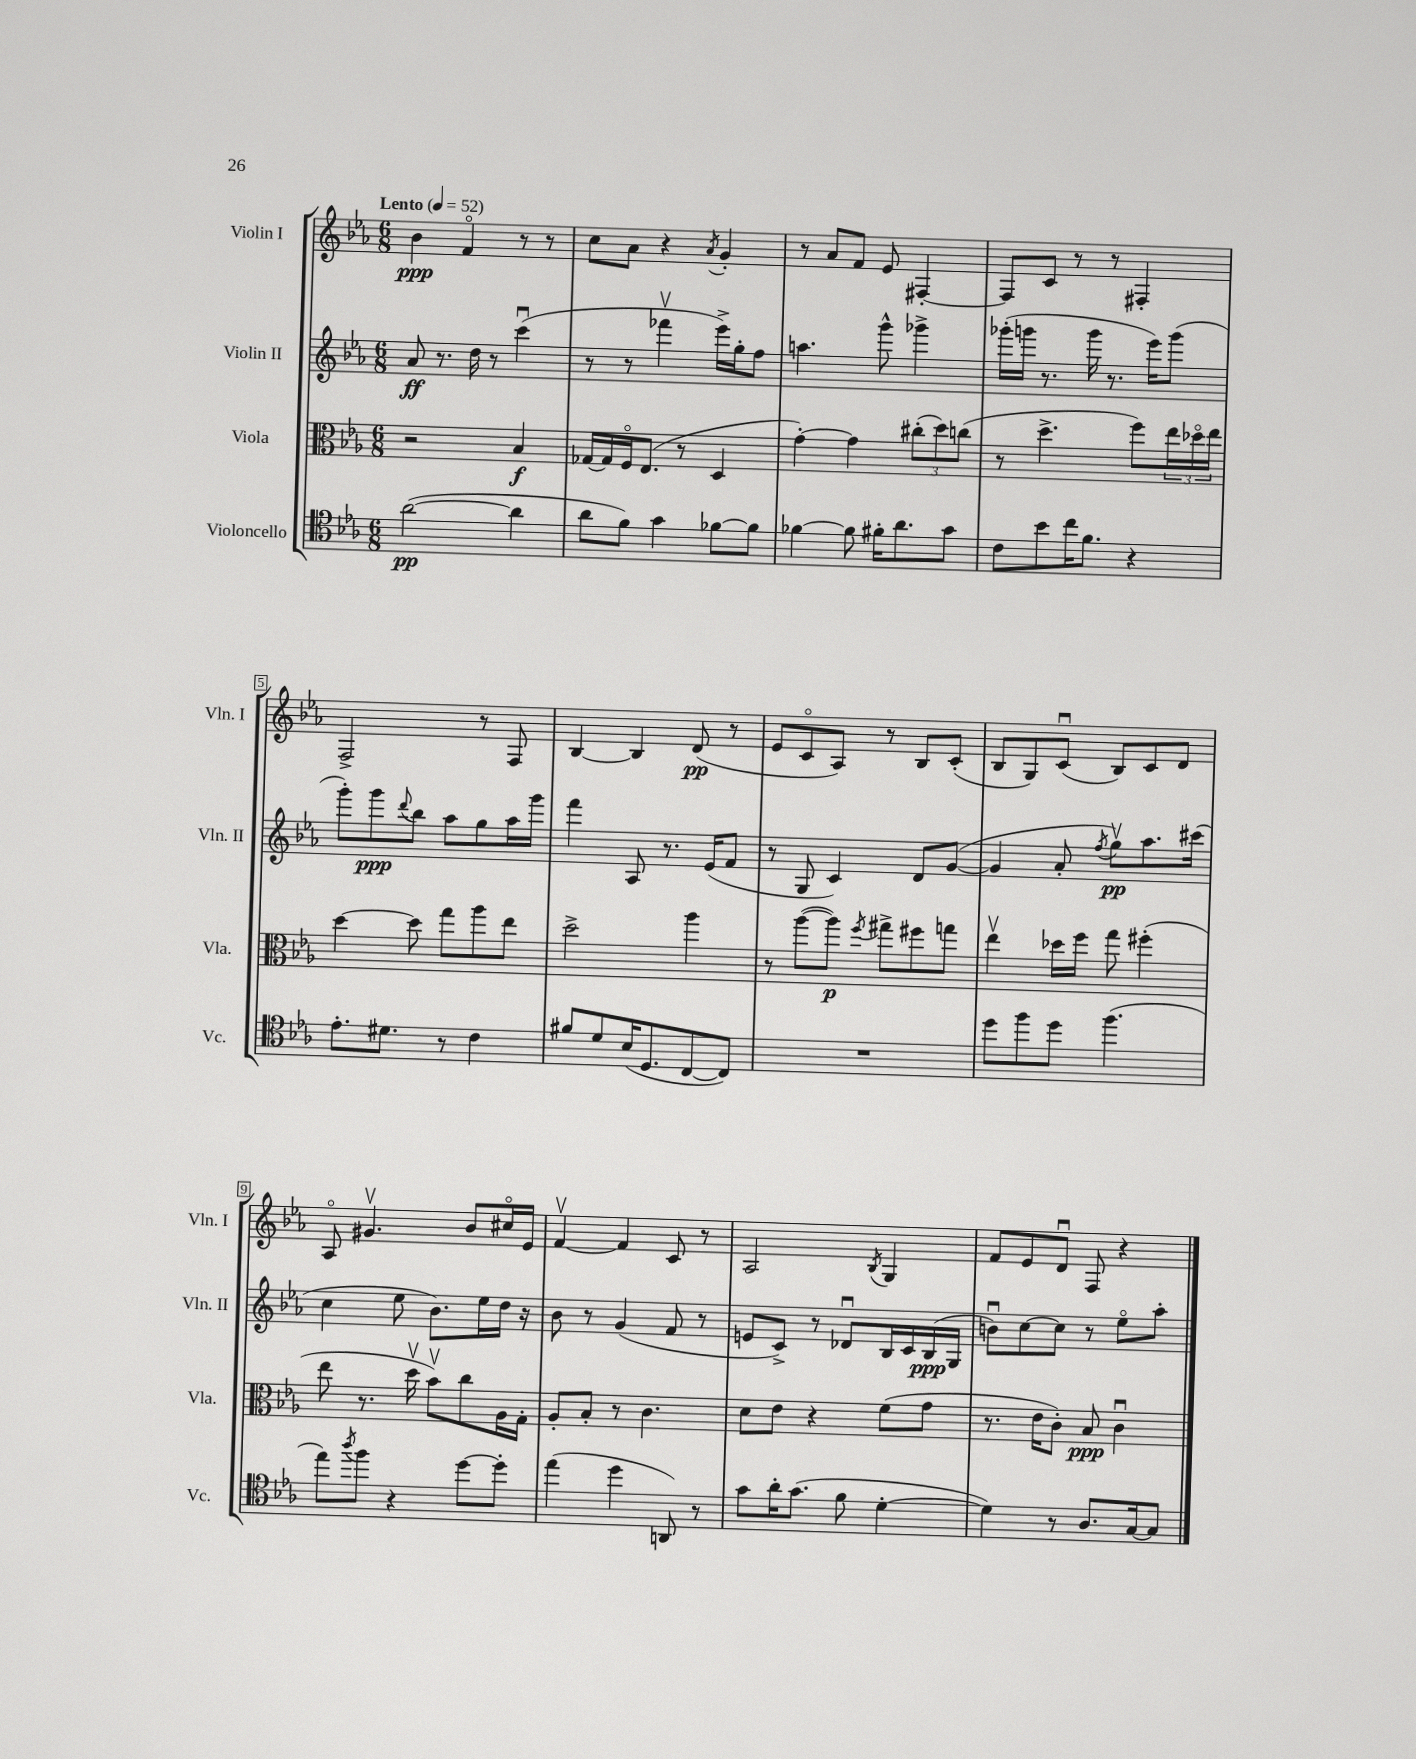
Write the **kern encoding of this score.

**kern	**kern	**kern	**kern
*staff4	*staff3	*staff2	*staff1
*clefC4	*clefC3	*clefG2	*clefG2
*k[b-e-a-]	*k[b-e-a-]	*k[b-e-a-]	*k[b-e-a-]
*M6/8	*M6/8	*M6/8	*M6/8
*MM52	*MM52	*MM52	*MM52
([2a-\	2r	8a-/	4b-\
.	.	8.r	.
.	.	.	4fo/
.	.	16dd\	.
.	.	8r	.
4a-\]	4B-/	(4cccu\	8r
.	.	.	8r
=	=	=	=
8a-\L	[16G-/LL	8r	8cc\L
.	16G-/]	.	.
8f\J)	16Fo/J	8r	8a-\J
.	(8.E-/J	.	.
4g\	.	4fff-v\	4r
.	8r	.	.
.	.	.	8qa-/
[8f-\L	4D/	16eee-^\LL)	4g'/
.	.	16gg'\J	.
8f-\]J	.	8ff\J	.
=	=	=	=
[4f-\	[4g'\)	4.aa\	8r
.	.	.	8a-/L
8f-\]	4g\]	.	8f/J
16f#'\LK	.	8ggg^^\	8e-/
8.a-\	.	.	.
.	(12cc#'\L	4ggg-^\	[4F#'/
.	12dd\)	.	.
8g\J	.	.	.
.	(12cc\J	.	.
=	=	=	=
8c\L	8r	(16ggg-'\LL	8F#/]L
.	.	16ggg\JJ	.
8b-\	4.dd^\	8.r	8c/J
16cc\K	.	.	8r
8.f\J	.	16ggg\	.
.	.	8.r	8r
4r	8ff\L)	.	4F#'/
.	.	16eee-\LK)	.
.	24ee-\L	(8ggg\J	.
.	24dd-o\	.	.
.	24ee-\JJ	.	.
=	=	=	=
8.e-'\L	[4dd\	8ggg'\L)	2F^/
.	.	8ggg\	.
8.d#\J	.	.	.
.	.	8qqddd/	.
.	8dd\]	8bb-\J	.
8r	8gg\L	8aa-\L	.
4c\	8aa-\	8gg\	8r
.	8ee-\J	16aa-\L	8F/
.	.	16ggg\JJ	.
=	=	=	=
8f#/L	2dd^\	4fff\	[4B-/
8d/	.	.	.
(16B-/K	.	8A-/	4B-/]
8.D/	.	.	.
.	.	8.r	.
[8C/	4aa-\	.	(8d/
.	.	(16e-/LK	.
8C/]J)	.	8f/J	8r
=	=	=	=
2.r	8r	8r	8e-/L
.	([8aa-\L	8G/	8co/
.	8aa-\]J)	4c/)	8A-/J)
.	8qff/	.	.
.	8gg#^\L	.	8r
.	8ff#\	8d/L	8B-/L
.	8gg\J	([8g/J	(8c'/J
=	=	=	=
8dd\L	4ee-v\	4g/]	8B-/L
8ff\	.	.	8G/)
8dd\J	16dd-\LL	8a-'/	(8cu/J
.	16ff\JJ	.	.
.	.	8qff/	.
(4.ff\	8gg\	8ggv\L)	8B-/L)
.	(4ff#'\	8.aa-\	8c/
.	.	.	8d/J
.	.	(16ccc#\Jk	.
=	=	=	=
8ee-\L)	8ee-\	4cc\	8A-o/
8qaa-/	.	.	.
8ff\J	8.r	.	4.g#v/
4r	.	8ee-\	.
.	16ddv\	.	.
.	8b-v\L)	8.b-\L)	.
[8dd\L	8cc\	.	8b-/L
.	.	16ee-\L	.
8dd'\]J	16A-\L	16dd\JJ	16cc#o/L
.	16G'\JJ	16r	16e-/JJ
=	=	=	=
(4ee-\	8A-'/L	8b-\	[4fv/
.	8B-'/J	8r	.
4dd\	8r	(4g/	4f/]
.	4.c\	.	.
8AA/)	.	8f/	8c/
8r	.	8r	8r
=	=	=	=
8g\L	8d\L	8e/L	2A-/
16a-'\K	8e-\J	8c^/J)	.
(8.g\J	.	.	.
.	4r	8r	.
8f\	.	8d-u/L	.
.	.	.	8qB-/
[4d'\	(8f\L	16B-/L	4G/
.	.	16c/	.
.	8g\J	(16B-/	.
.	.	16G/JJ	.
=	=	=	=
4d\])	8.r	8bu\L)	8f/L
.	.	[8cc\	8e-/
.	16e-\LK	.	.
8r	8c'\J)	8cc\]J	8du/J
8.A-/L	8B-/	8r	8F/
.	4cu\	8ee-o\L	4r
[16G/k	.	.	.
8G/]J	.	8aa-'\J	.
==	==	==	==
*-	*-	*-	*-
